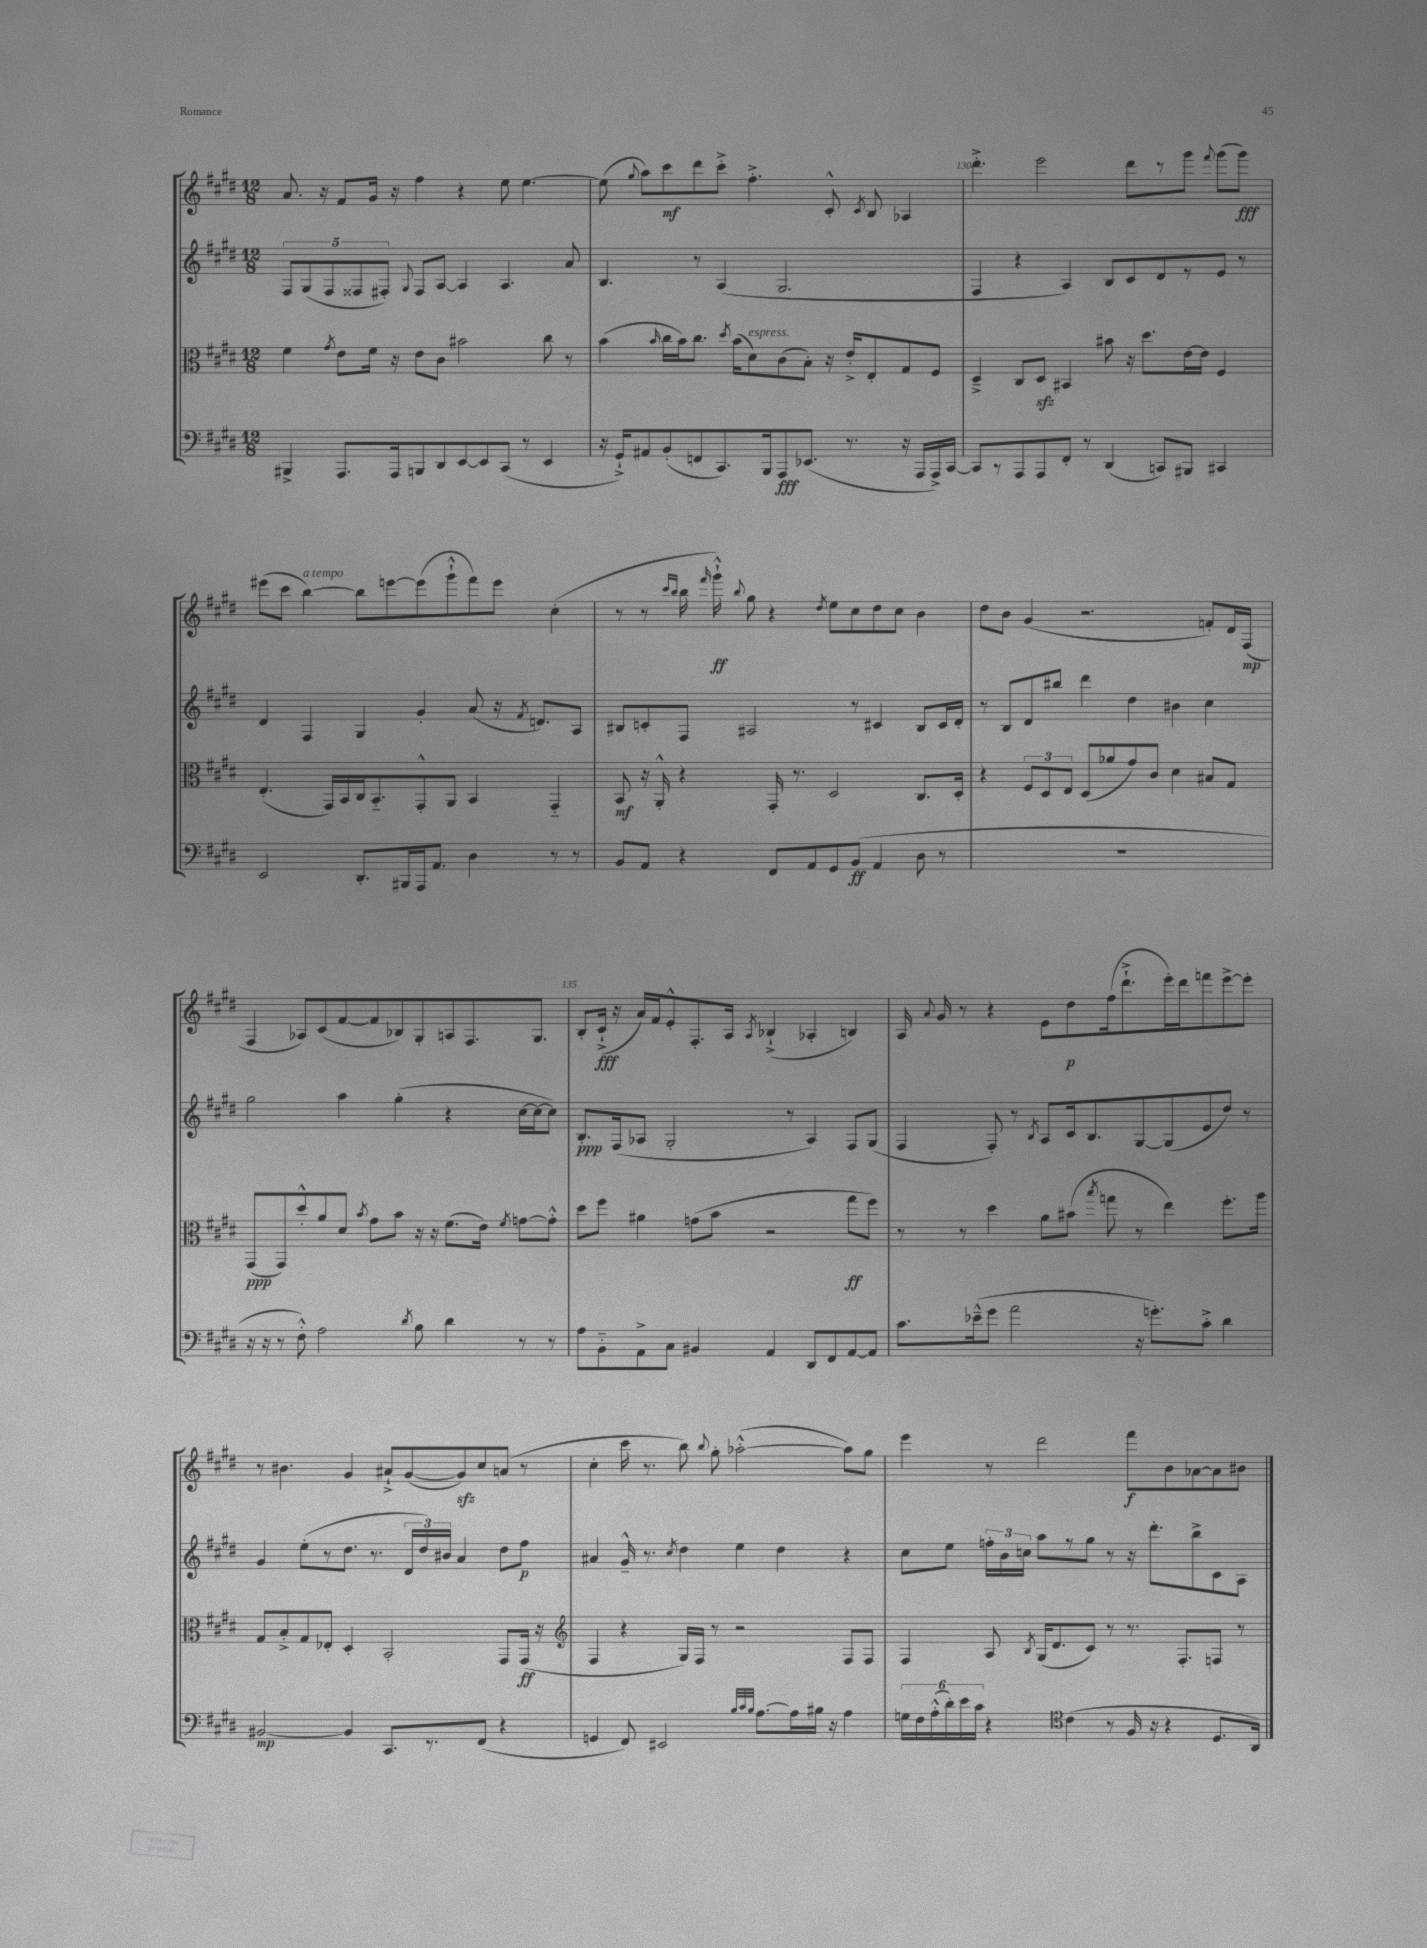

**kern	**dynam	**kern	**dynam	**kern	**dynam	**kern	**dynam
*part4	*part4	*part3	*part3	*part2	*part2	*part1	*part1
*staff4	*staff4	*staff3	*staff3	*staff2	*staff2	*staff1	*staff1
*clefF4	*	*clefC3	*	*clefG2	*	*clefG2	*
*k[f#c#g#d#]	*	*k[f#c#g#d#]	*	*k[f#c#g#d#]	*	*k[f#c#g#d#]	*
*M12/8	*	*M12/8	*	*M12/8	*	*M12/8	*
=128	=128	=128	=128	=128	=128	=128	=128
4BBB#X^/	.	4f#\	.	10F#/L	.	8.a/	.
.	.	.	.	(10G#/	.	.	.
.	.	.	.	.	.	16r	.
.	.	.	.	10F#/	.	.	.
.	.	8qg#/	.	.	.	.	.
8.AAA/L	.	8e\L	.	.	.	8f#/L	.
.	.	.	.	10F##X/	.	.	.
.	.	16f#\Jk	.	.	.	16g#/Jk	.
.	.	.	.	10F#X'/J)	.	.	.
16AAA/k	.	16r	.	.	.	16r	.
.	.	.	.	8qqG#/	.	.	.
8BBBn/	.	8e\L	.	8F#/L	.	4ff#\	.
8DD#/	.	8c#\J	.	[8A/J	.	.	.
[8EE/	.	2b#X\	.	4A/]	.	4r	.
8EE/]	.	.	.	.	.	.	.
(8CC#/J	.	.	.	4.A/	.	8ee\	.
8r	.	.	.	.	.	[4.ee\	.
4EE/	.	8cc#\	.	.	.	.	.
.	.	8r	.	8a/	.	.	.
=129	=129	=129	=129	=129	=129	=129	=129
16r	.	(4b\	.	4.B/	.	(8ee\]	.
16GG#`^/KL)	.	.	.	.	.	.	.
.	.	.	.	.	.	8qqgg#/	.
8AA#X/	.	.	.	.	.	8aa\L)	.
.	.	16qqb/	.	.	.	.	.
(8BB'/	.	16cc#\LL	.	.	.	8ccc#\	mf
.	.	16b\J)	.	.	.	.	.
8FFn/	.	8.cc#\J	.	8r	.	8ddd#\	.
8.CC#/)	.	.	.	(4A/	.	8ccc#'^\J	.
.	.	8qdd#/	.	.	.	.	.
.	.	(16b\KL	.	.	.	.	.
!	!	!LO:TX:a:i:t=espress.	!	!	!	!	!
.	.	8d#\)	.	.	.	4.ff#'^\	.
16BBB/k	.	.	.	.	.	.	.
8AAA/	fff	(8c#\	.	2.G#/	.	.	.
(8.EE-X/J	.	8B'\J)	.	.	.	.	.
.	.	16r	.	.	.	8c#'^^/	.
8.r	.	16e'^/KL	.	.	.	.	.
.	.	.	.	.	.	8qc#/	.
.	.	8E'/	.	.	.	8B/	.
16r	.	8G#/	.	.	.	4A-X/	.
16AAA/LL	.	.	.	.	.	.	.
16AAA^/)	.	8F#/J	.	.	.	.	.
[16CC#/JJ	.	.	.	.	.	.	.
=130	=130	=130	=130	=130	=130	=130	=130
8CC#/L]	.	4D#~^/	.	4F#/	.	4.ddd#'^\	.
8r	.	.	.	.	.	.	.
8AAA/	.	8C#/L	.	4r	.	.	.
8AAA/	.	8D#zz/J	.	.	.	2eee\	.
8FF#'/J	.	4BB#X/	.	4A/)	.	.	.
8r	.	.	.	.	.	.	.
(4DD#/	.	8b#X\	.	8B/L	.	.	.
.	.	16r	.	8c#/	.	8ddd#\L	.
.	.	8.dd#\L	.	.	.	.	.
8CCn/L)	.	.	.	8d#/	.	8r	.
8BBB#X/J	.	[16e\L	.	8r	.	8ggg#\J	.
.	.	16e\JJ]	.	.	.	.	.
.	.	.	.	.	.	8qqfff#/	.
4CC#X/	.	4F#/	.	8e/J	.	(8ggg#\L	.
.	.	.	.	8r	.	8ggg#\J)	fff
!!LO:LB:g=z
=131	=131	=131	=131	=131	=131	=131	=131
2EE/	.	(4.E'/	.	4d#/	.	(8eee#X\L	.
.	.	.	.	.	.	8ccc#\J	.
!	!	!	!	!	!	!LO:TX:a:i:t=a tempo	!
.	.	.	.	4F#/	.	[4bb\)	.
.	.	16GG#/LL)	.	.	.	.	.
.	.	16BB/	.	.	.	.	.
8.DD#'/L	.	16C#/J	.	4G#/	.	8bb\L]	.
.	.	8.BB/	.	.	.	.	.
.	.	.	.	.	.	[8eeen\	.
16BBB#X/L	.	.	.	.	.	.	.
16AAA/J	.	8GG#'^^/	.	4g#'/	.	(8eee\]	.
8.AA/J	.	.	.	.	.	.	.
.	.	8AA/J	.	.	.	8ggg#`^^\	.
4D#\	.	4BB/	.	(8a/	.	8fff#\)	.
.	.	.	.	16r	.	8eee\J	.
.	.	.	.	8qf#/	.	.	.
.	.	.	.	8.dn/L)	.	.	.
8r	.	4GG#/	.	.	.	(4cc#'\	.
8r	.	.	.	8A/J	.	.	.
=132	=132	=132	=132	=132	=132	=132	=132
8BB/L	.	8BB/	mf	8B#X/L	.	8r	.
8AA/J	.	16r	.	8cn'/	.	8r	.
.	.	16AA'^^/	.	.	.	.	.
.	.	.	.	.	.	16qqccc#/LL	.
.	.	.	.	.	.	16qqbb/JJ	.
4r	.	4r	.	8F#/J	.	16bb\	.
.	.	.	.	.	.	16qqfff#/	.
.	.	.	.	.	.	16ggg#`^^\)	ff
.	.	.	.	.	.	8qqbb/	.
.	.	.	.	2A#X/	.	8gg#\	.
8FF#/L	.	16GG#'/	.	.	.	4r	.
.	.	8.r	.	.	.	.	.
8AA/	.	.	.	.	.	.	.
.	.	.	.	.	.	8qdd#/	.
8GG#/	.	2D#/	.	.	.	8ee\L	.
(8BB/J	ff	.	.	8r	.	8cc#\	.
4AA/	.	.	.	4c#X/	.	8dd#\	.
.	.	.	.	.	.	8cc#\J	.
8D#\	.	8.C#/L	.	8B#/L	.	4b\	.
8r	.	.	.	16c#/L	.	.	.
.	.	16D#'/Jk	.	16d#'/JJ	.	.	.
=133	=133	=133	=133	=133	=133	=133	=133
1.r	.	4r	.	8r	.	8dd#\L	.
.	.	.	.	8B/L	.	8b\J	.
.	.	12F#/L	.	8d#/	.	(4g#/	.
.	.	12D#/	.	.	.	.	.
.	.	.	.	8bb#X/J	.	.	.
.	.	12E/J	.	.	.	.	.
.	.	(8D#/L	.	4ddd#\	.	2.r	.
.	.	8a-X/	.	.	.	.	.
.	.	8g#/)	.	4dd#\	.	.	.
.	.	8c#/J	.	.	.	.	.
.	.	4d#\	.	4b#X\	.	.	.
.	.	8B#X/L	.	4cc#\	.	8fn'/L)	.
.	.	8G#/J	.	.	.	16d#/L	.
.	.	.	.	.	.	(16F#/JJ	mp
!!LO:LB:g=z
=134	=134	=134	=134	=134	=134	=134	=134
16r	.	(8GG#/L	ppp	2gg#\	.	4F#/	.
16r	.	.	.	.	.	.	.
8r	.	8GG#/)	.	.	.	.	.
8F#'^^\)	.	8dd#'^^/	.	.	.	8A-X/L)	.
2A\	.	8a/	.	.	.	(8c#/	.
.	.	8d#/J	.	4aa\	.	[8f#/	.
.	.	8qb/	.	.	.	.	.
.	.	8g#\L	.	.	.	8f#/]	.
.	.	8b\J	.	(4gg#'\	.	8B-X/)	.
8qd#/	.	.	.	.	.	.	.
8B\	.	16r	.	.	.	8G#'/	.
.	.	16r	.	.	.	.	.
4d#\	.	(8.f#\L	.	4r	.	8An/	.
.	.	.	.	.	.	8.F#/	.
.	.	16e\Jk)	.	.	.	.	.
.	.	8qf#/	.	.	.	.	.
8r	.	[8gn\L	.	[16cc#\LL	.	.	.
.	.	.	.	16cc#\J_	.	8.G#/J	.
8r	.	8g'^^\J]	.	8cc#\J])	.	.	.
=135	=135	=135	=135	=135	=135	=135	=135
8A\L	.	8dd#\L	.	8.B'/L	ppp	8B'/L	.
8BB\	.	8ff#\J	.	.	.	(16c#`^/Jk	fff
.	.	.	.	(16F#/k	.	16r	.
8AA^\	.	4a#X\	.	8A-X/J	.	16a/LL)	.
.	.	.	.	.	.	16f#/J	.
8C#\J	.	.	.	2G#'/	.	8e'^^/	.
4BB#X/	.	(8gn\L	.	.	.	8.F#'/	.
.	.	8b\J	.	.	.	.	.
.	.	.	.	.	.	16A/Jk	.
.	.	.	.	.	.	8qA/	.
4AA/	.	2r	.	.	.	(4B-X`^/	.
.	.	.	.	8r	.	.	.
8DD#/L	.	.	.	4A-/)	.	4A-X'/	.
8FF#/	.	.	.	.	.	.	.
[8AA/	.	8gg#\L	ff	8F#/L	.	4Bn/)	.
8AA/J]	.	8ff#\J)	.	(8G#/J	.	.	.
=136	=136	=136	=136	=136	=136	=136	=136
8.c#\L	.	8r	.	4F#/	.	16A/	.
.	.	.	.	.	.	8qqa/	.
.	.	.	.	.	.	16g#/	.
.	.	8r	.	.	.	8r	.
(16e-X~^^\k	.	.	.	.	.	.	.
8g#\J	.	4dd#\	.	8F#'/)	.	4r	.
2a\	.	.	.	8r	.	.	.
.	.	.	.	8qB/	.	.	.
.	.	8a\L	.	8A/L	.	8e\L	.
.	.	(8b#X\J	.	16c#/k	.	8dd#\	p
.	.	.	.	8.B/	.	.	.
.	.	8qbb/	.	.	.	.	.
.	.	8ggn\	.	.	.	(16ff#\k	.
.	.	.	.	.	.	8.ddd#`^\	.
16r	.	8r	.	[8G#/	.	.	.
8.gn'\L)	.	.	.	.	.	.	.
.	.	4ee\)	.	(8G#/]	.	16eee'\L)	.
.	.	.	.	.	.	16ddd#\J	.
8c#'^\J	.	.	.	8e/	.	8fffn\	.
4d#\	.	8.ff#'\L	.	8dd#/J)	.	[8eee^\	.
.	.	.	.	8r	.	8eee'\J]	.
.	.	16aa\Jk	.	.	.	.	.
!!LO:LB:g=z
=137	=137	=137	=137	=137	=137	=137	=137
[2BB#X/	mp	8G#/L	.	4g#/	.	8r	.
.	.	8B'^/	.	.	.	4.b#X\	.
.	.	8G#/	.	(8ee'\L	.	.	.
.	.	8E-X'/J	.	8r	.	.	.
4BB#/]	.	4D#'/	.	8.dd#\J	.	4g#/	.
.	.	.	.	8.r	.	.	.
8.CC#/L	.	2BB'/	.	.	.	8a#X`^/L	.
.	.	.	.	24d#/LL	.	([8g#/	.
.	.	.	.	24dd#/)	.	.	.
8.r	.	.	.	.	.	.	.
.	.	.	.	24b#X/JJ	.	.	.
.	.	.	.	4a/	.	8g#zz/])	.
(8FF#/J	.	.	.	.	.	8cc#/	.
4r	.	8GG#/L	.	8dd#\L	.	(8an/J	.
.	.	(16GG#/Jk	ff	8ff#\J	p	8r	.
.	.	16r	.	.	.	.	.
=138	=138	=138	=138	=138	=138	=138	=138
*	*	*clefG2	*	*	*	*	*
4GGn/	.	4F#/	.	4a#X/	.	4cc#'\	.
8FF#/)	.	4r	.	16g#~^^/	.	16ccc#\	.
.	.	.	.	8.r	.	8.r	.
2EE#X/	.	.	.	.	.	.	.
.	.	.	.	8qcc#/	.	.	.
.	.	16G#/LL)	.	4dd#\	.	8bb\)	.
.	.	16F#/JJ	.	.	.	.	.
.	.	.	.	.	.	8qqbb/	.
.	.	8r	.	.	.	8gg#'\	.
.	.	2r	.	4ee\	.	([2aa-X'^^\	.
32qqB/LLL	.	.	.	.	.	.	.
32qqc#/	.	.	.	.	.	.	.
32qqB/JJJ	.	.	.	.	.	.	.
[8.A\L	.	.	.	.	.	.	.
.	.	.	.	4dd#\	.	.	.
16A\L]	.	.	.	.	.	.	.
16B#X\JJ	.	.	.	.	.	.	.
16r	.	.	.	.	.	.	.
4A\	.	8F#/L	.	4r	.	8aa-\L])	.
.	.	8F#/J	.	.	.	8gg#\J	.
=139	=139	=139	=139	=139	=139	=139	=139
24Gn\LL	.	4F#/	.	8cc#\L	.	4eee\	.
24F#\	.	.	.	.	.	.	.
(24A'^^\	.	.	.	.	.	.	.
24d#'\)	.	.	.	8ee\J	.	.	.
24e\	.	.	.	.	.	.	.
24c#\JJ	.	.	.	.	.	.	.
4r	.	8A/	.	24ffn'\LL	.	8r	.
.	.	.	.	24b\	.	.	.
.	.	.	.	24ccn\JJ	.	.	.
.	.	8qB/	.	.	.	.	.
.	.	(16G#/KL	.	8aa\L	.	2ddd#\	.
.	.	8.d#/	.	.	.	.	.
*clefC4	*	*	*	*	*	*	*
(4c#\	.	.	.	8r	.	.	.
.	.	8c#/J)	.	8gg#\J	.	.	.
8r	.	8r	.	8r	.	.	.
16F#/	.	8.r	.	16r	.	8fff#\L	f
16r	.	.	.	8.ddd#'\L	.	.	.
4r	.	.	.	.	.	8b\	.
.	.	8.F#'/L	.	.	.	.	.
.	.	.	.	8bb^\	.	[8a-X\	.
8.D#/L	.	8Fn/J	.	8c#\	.	8a-\]	.
.	.	8r	.	8A\J	.	8b#X\J	.
16AA/Jk)	.	.	.	.	.	.	.
==	==	==	==	==	==	==	==
*-	*-	*-	*-	*-	*-	*-	*-
